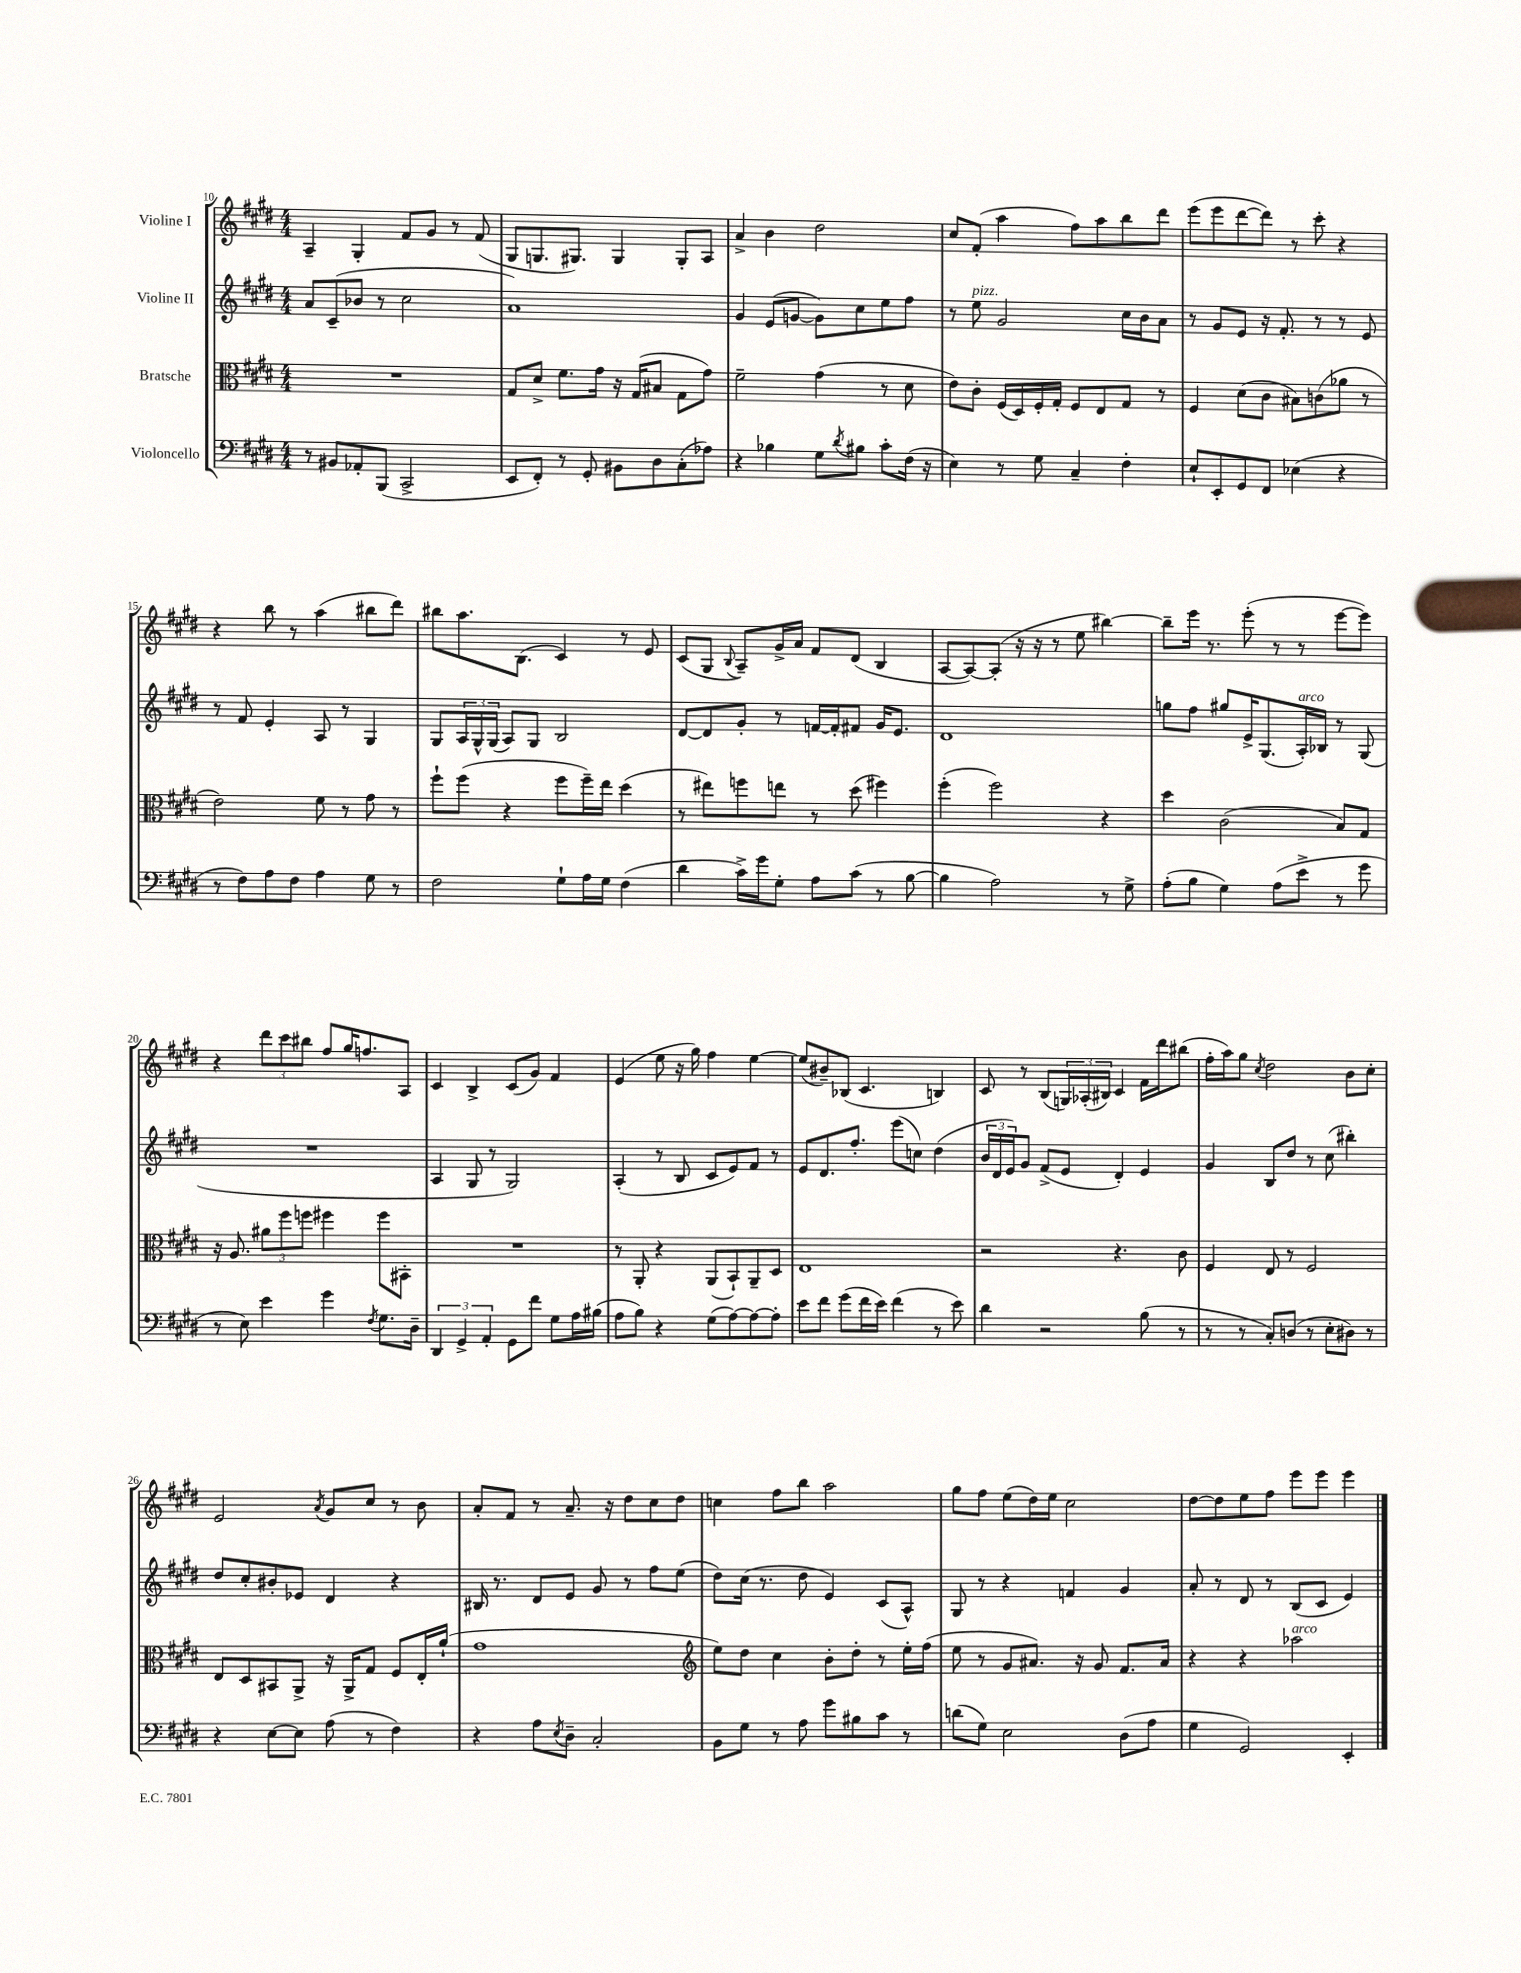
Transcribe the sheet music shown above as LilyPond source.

<<
\new StaffGroup <<
\new Staff = "s0" \with { instrumentName = "Violine I" } {
    \clef treble \key e \major \numericTimeSignature \time 4/4
    a4-- gis4-. fis'8 gis'8 r8 fis'8( |
    gis8 g8. gis8.) gis4 gis8-. a8 |
    a'4-> b'4 dis''2 |
    cis''8 fis'8-.( a''4 fis''8) a''8 b''8 dis'''8 |
    e'''8( e'''8 dis'''8~ dis'''8) r8 cis'''8-. r4 |
    r4 b''8 r8 a''4( bis''8 dis'''8) |
    bis''8 a''8. b8.( cis'4) r8 e'8 |
    cis'8( gis8 \appoggiatura { b8 } a8--) gis'16-> a'16 fis'8 dis'8( b4 |
    a8~ a8~) a8-.( r16 r16 r8 e''8 bis''4~) |
    bis''8-- e'''16 r8. e'''8-.( r8 r8 e'''8~ e'''8) |
    r4 \tuplet 3/2 { dis'''8 cis'''8 bis''8 } fis''8 gis''16 f''8. a8 |
    cis'4 b4-> cis'8( gis'8) fis'4 |
    e'4( e''8 r16 gis''16) fis''4 e''4~ |
    e''8( bis'8--) bes8( cis'4. b4) |
    cis'8 r8 b8( \tuplet 3/2 { g16) aes16-.( bis16) } cis'4 fis'16 dis'''16 bis''8( |
    fis''16-. a''16) gis''8 \acciaccatura { cis''8 } dis''2 b'8 cis''8-. |
    e'2 \acciaccatura { a'8 } gis'8 cis''8 r8 b'8 |
    a'8-. fis'8 r8 a'8.-- r16 dis''8 cis''8 dis''8 |
    c''4 fis''8 b''8 a''2 |
    gis''8 fis''8 e''8( dis''16) e''16 cis''2 |
    dis''8~ dis''8 e''8 fis''8 e'''8 e'''8 e'''4 \bar "|." |
}
\new Staff = "s1" \with { instrumentName = "Violine II" } {
    \clef treble \key e \major \numericTimeSignature \time 4/4
    a'8 cis'8--( bes'8 r8 cis''2 |
    a'1) |
    gis'4 e'8( g'8~ g'8) cis''8 e''8 fis''8 |
    r8 e''8^\markup { \italic "pizz." } gis'2 cis''16 b'16 a'8 |
    r8 gis'8 e'8 r16 fis'8.-. r8 r8 e'8 |
    r8 fis'8 e'4-. a8 r8 gis4 |
    gis8 \tuplet 3/2 { a16 gis16-^ gis16( } a8) gis8 b2 |
    dis'8~ dis'8 gis'8-. r8 f'16~ f'16-. fis'8 gis'16 e'8. |
    dis'1 |
    g''8 fis''8 gis''8 e'16-> gis8.( a16-.^\markup { \italic "arco" }) bes16 r8 gis8( |
    R1 |
    a4 gis8 r8 gis2) |
    a4-.( r8 b8 cis'8 e'8) fis'8 r8 |
    e'8 dis'8. fis''8.-. e'''8( c''8) dis''4( |
    \tuplet 3/2 { b'16 dis'16 e'16) } gis'8 fis'8->( e'8 dis'4-.) e'4 |
    gis'4 b8 dis''8 r8 cis''8( bis''4-.) |
    dis''8 cis''8-. bis'8-. ees'8 dis'4 r4 |
    bis16 r8. dis'8 e'8 gis'8 r8 fis''8 e''8( |
    dis''8) cis''16( r8. dis''8 e'4) cis'8( a8-^) |
    gis8 r8 r4 f'4 gis'4 |
    a'8-. r8 dis'8 r8 b8( cis'8 e'4) \bar "|." |
}
\new Staff = "s2" \with { instrumentName = "Bratsche" } {
    \clef alto \key e \major \numericTimeSignature \time 4/4
    R1 |
    gis8 dis'8-> fis'8. gis'16 r16 gis16( bis8 gis8 gis'8) |
    fis'2-- gis'4( r8 dis'8 |
    e'8) cis'8-. fis16( dis16) fis16-. gis16-. fis8 e8 gis8 r8 |
    fis4 dis'8( cis'8 bis8) c'8( aes'8 r8 |
    e'2) fis'8 r8 gis'8 r8 |
    fis''8-! fis''8( r4 fis''8 fis''16--) e''16 dis''4( |
    r8 eis''8) f''8 e''8 r8 dis''8( fis''4) |
    fis''4-.( fis''2) r4 |
    dis''4 cis'2( b8) gis8 |
    r16 a8. \tuplet 3/2 { ais'8 fis''8 f''8 } fis''4 fis''8 bis,8-. |
    R1 |
    r8 a,8-. r4 a,8( b,8-!) a,8-- dis8 |
    e1 |
    r2 r4. cis'8 |
    fis4 e8 r8 fis2 |
    e8 dis8 bis,8 a,8-> r16 a,16-> gis8 fis8 e16-. a'16-!( |
    gis'1 |
    \clef treble e''8) dis''8 cis''4 b'8-. dis''8-. r8 e''16-. fis''16( |
    e''8 r8 gis'8 ais'8.) r16 gis'8 fis'8. ais'16 |
    r4 r4 aes''2^\markup { \italic "arco" } \bar "|." |
}
\new Staff = "s3" \with { instrumentName = "Violoncello" } {
    \clef bass \key e \major \numericTimeSignature \time 4/4
    r8 bis,8 aes,8-. b,,8( cis,2-> |
    e,8 fis,8-.) r8 gis,8-. bis,8 dis8 cis8-.( aes8) |
    r4 bes4 gis8 \acciaccatura { dis'8 } bis8 cis'8-. fis16( r16 |
    e4) r8 gis8 cis4-- fis4-. |
    e8-! e,8-. gis,8 fis,8 ees4( r4 |
    r8 fis8) a8 fis8 a4 gis8 r8 |
    fis2 gis8-! a16 gis16 fis4( |
    dis'4 cis'16->) gis'16 gis8-. a8 cis'8( r8 b8~ |
    b4 a2) r8 gis8-> |
    a8-.( b8 gis4) a8( e'8-> r8 gis'8 |
    r8 e8) e'4 gis'4 \acciaccatura { fis8 } gis8. dis16-- |
    \tuplet 3/2 { dis,4 gis,4-> a,4-. } gis,8 fis'8 gis8 a16 bis16( |
    a8 b8) r4 gis8( a8~) a8~ a8-. |
    e'8 fis'8 gis'8( fis'16 e'16) fis'4( r8 e'8) |
    dis'4 r2 b8( r8 |
    r8 r8 cis8-.) d8( r8 e8-. dis8) r8 |
    r4 e8~ e8 a8( r8 fis4) |
    r4 a8 \acciaccatura { e8 } dis8-- cis2-. |
    b,8 gis8 r8 a8 gis'8 bis8 cis'8 r8 |
    d'8( gis8) e2 dis8( a8 |
    gis4 gis,2) e,4-. \bar "|." |
}
>>
>>
\layout { \context { \Score currentBarNumber = #10 } }
